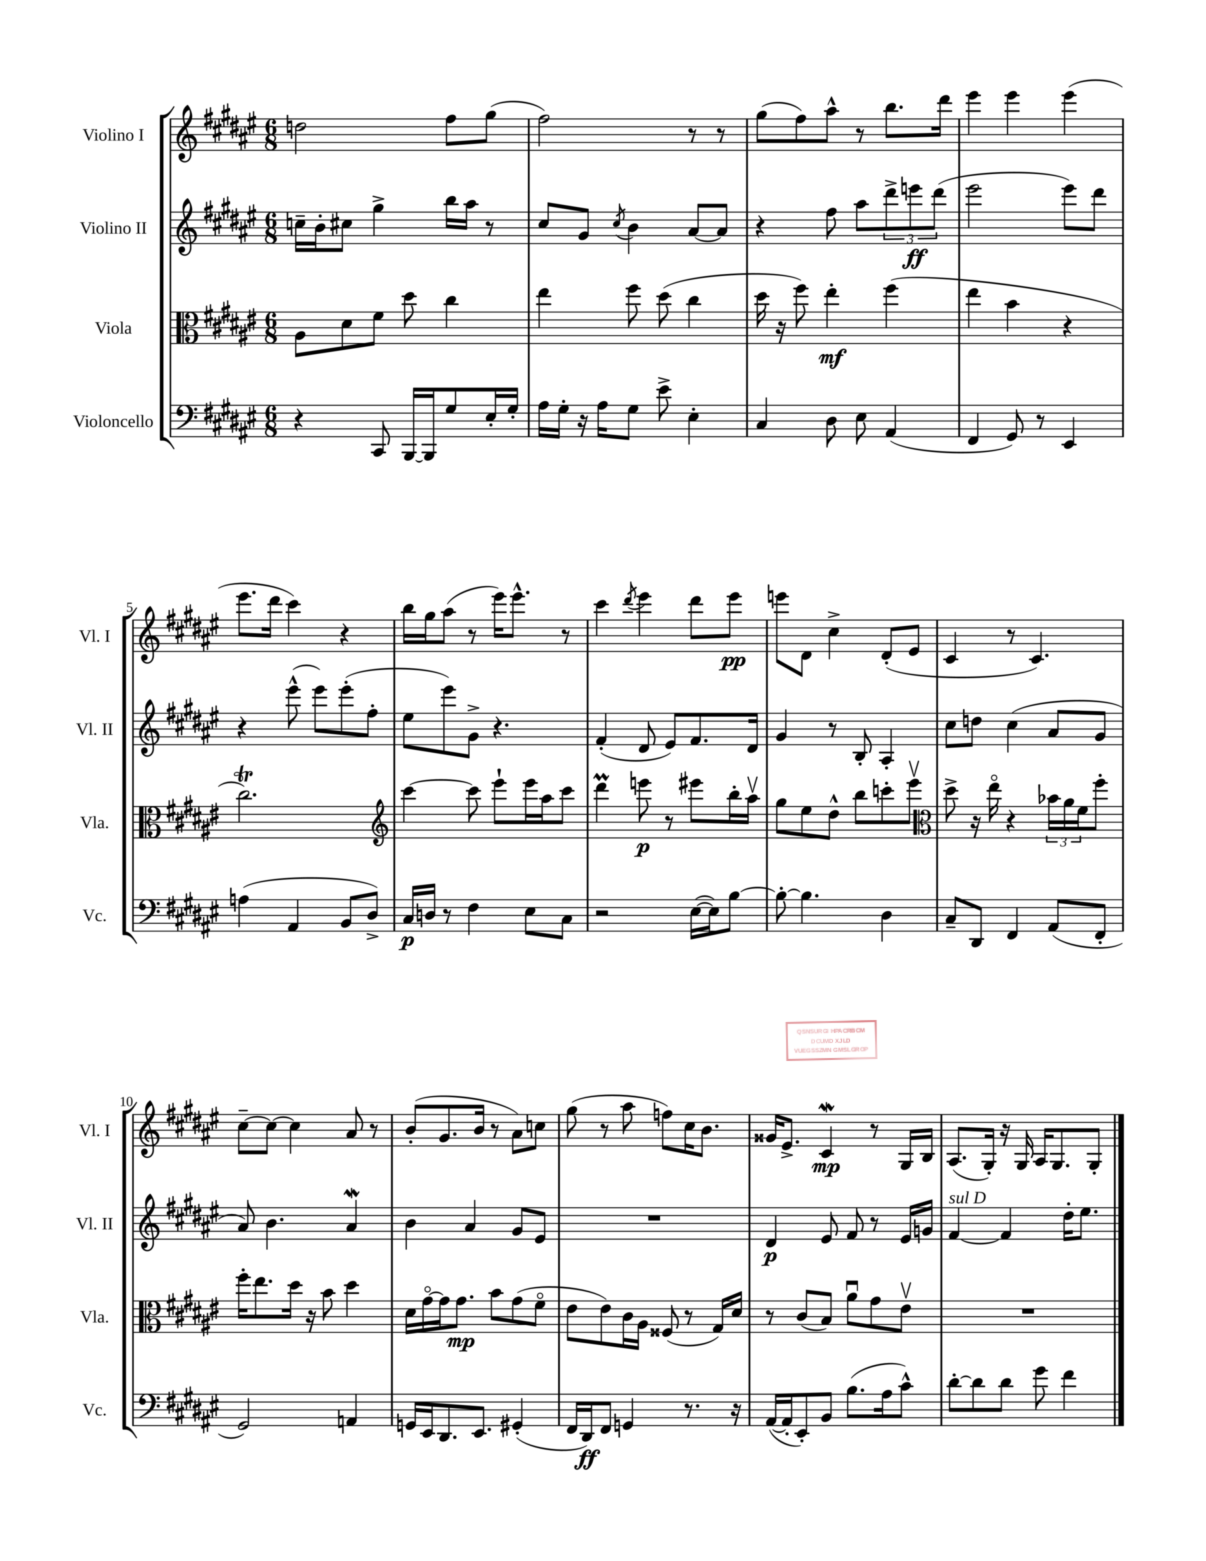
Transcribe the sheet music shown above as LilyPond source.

<<
\new StaffGroup <<
\new Staff = "s0" \with { instrumentName = "Violino I" shortInstrumentName = "Vl. I" } {
    \clef treble \key fis \major \numericTimeSignature \time 6/8
    d''2 fis''8 gis''8( |
    fis''2) r8 r8 |
    gis''8( fis''8) ais''8-^ r8 b''8. dis'''16 |
    eis'''4 eis'''4 eis'''4( |
    eis'''8. dis'''16 cis'''4) r4 |
    b''16 gis''16 ais''8( r8 eis'''16) eis'''8.-^ r8 |
    cis'''4 \acciaccatura { dis'''8 } eis'''4 dis'''8 eis'''8\pp |
    e'''8 dis'8 cis''4-> dis'8-.( eis'8 |
    cis'4 r8 cis'4.) |
    cis''8~-- cis''8~ cis''4 ais'8 r8 |
    b'8-.( gis'8. b'16 r8 ais'8) c''8 |
    gis''8( r8 ais''8 f''8) cis''16 b'8. |
    gisis'16 eis'8.-> cis'4\mordent\mp r8 gis16 b16 |
    ais8.( gis16-.) r16 gis16 ais16 gis8. gis8-. \bar "|." |
}
\new Staff = "s1" \with { instrumentName = "Violino II" shortInstrumentName = "Vl. II" } {
    \clef treble \key fis \major \numericTimeSignature \time 6/8
    c''16-- b'16-. cis''8 gis''4-> b''16 ais''16 r8 |
    cis''8 gis'8 \acciaccatura { cis''8 } b'4 ais'8~ ais'8 |
    r4 fis''8 ais''8 \tuplet 3/2 { dis'''8-> e'''8\ff dis'''8( } |
    eis'''2 eis'''8) dis'''8 |
    r4 eis'''8-^( eis'''8) eis'''8-.( fis''8-. |
    eis''8 eis'''8) gis'8-> r4. |
    fis'4-.( dis'8 eis'8) fis'8. dis'16 |
    gis'4 r8 b8-. ais4-. |
    cis''8 d''8 cis''4( ais'8 gis'8 |
    ais'8) b'4. ais'4\mordent |
    b'4 ais'4 gis'8 eis'8 |
    R2. |
    dis'4\p eis'8 fis'8 r8 eis'16 g'16 |
    fis'4~^\markup { \italic "sul D" } fis'4 dis''16-. eis''8. \bar "|." |
}
\new Staff = "s2" \with { instrumentName = "Viola" shortInstrumentName = "Vla." } {
    \clef alto \key fis \major \numericTimeSignature \time 6/8
    ais8 dis'8 fis'8 dis''8 cis''4 |
    eis''4 fis''8 dis''8( cis''4 |
    dis''16 r16 fis''8) eis''4-.\mf fis''4( |
    eis''4 b'4 r4 |
    cis''2.\trill) |
    \clef treble cis'''4~ cis'''8 eis'''8-! eis'''16 ais''16 cis'''8 |
    dis'''4\prall e'''8\p r8 eis'''8 b''16-. ais''16\upbow |
    gis''8 eis''8 dis''8-^ b''8 c'''8-. eis'''8\upbow |
    \clef alto dis''8-> r16 eis''16\flageolet r4 \tuplet 3/2 { bes'16 ais'16 fis'16 } fis''8-. |
    fis''16-. eis''8. dis''16 r16 b'8 dis''4 |
    dis'16 gis'16~\flageolet gis'16 gis'8.\mp b'8 gis'8( fis'8\flageolet |
    eis'8 eis'8) cis'16 ais16 fisis8( r8 gis16) dis'16 |
    r8 cis'8( b8) ais'8\downbow gis'8 eis'8\upbow |
    R2. \bar "|." |
}
\new Staff = "s3" \with { instrumentName = "Violoncello" shortInstrumentName = "Vc." } {
    \clef bass \key fis \major \numericTimeSignature \time 6/8
    r4 cis,8 b,,16~ b,,16 gis8 eis16-. gis16-. |
    ais16 gis16-. r16 ais16 gis8 eis'8-> eis4-. |
    cis4 dis8 eis8 ais,4( |
    fis,4 gis,8) r8 eis,4 |
    a4( ais,4 b,8 dis8->) |
    cis16\p d16 r8 fis4 eis8 cis8 |
    r2 eis16~( eis16) b8~ |
    b8~-. b4. dis4 |
    cis8-- dis,8 fis,4 ais,8( fis,8-. |
    gis,2) a,4 |
    g,16 eis,16 dis,8. eis,8. gis,4-.( |
    fis,16 dis,16\ff) fis,8 g,4 r8. r16 |
    ais,16~( ais,16-. eis,8-.) b,8 b8.( ais16 cis'8-^) |
    dis'8~-. dis'8 dis'8 gis'8 fis'4 \bar "|." |
}
>>
>>
